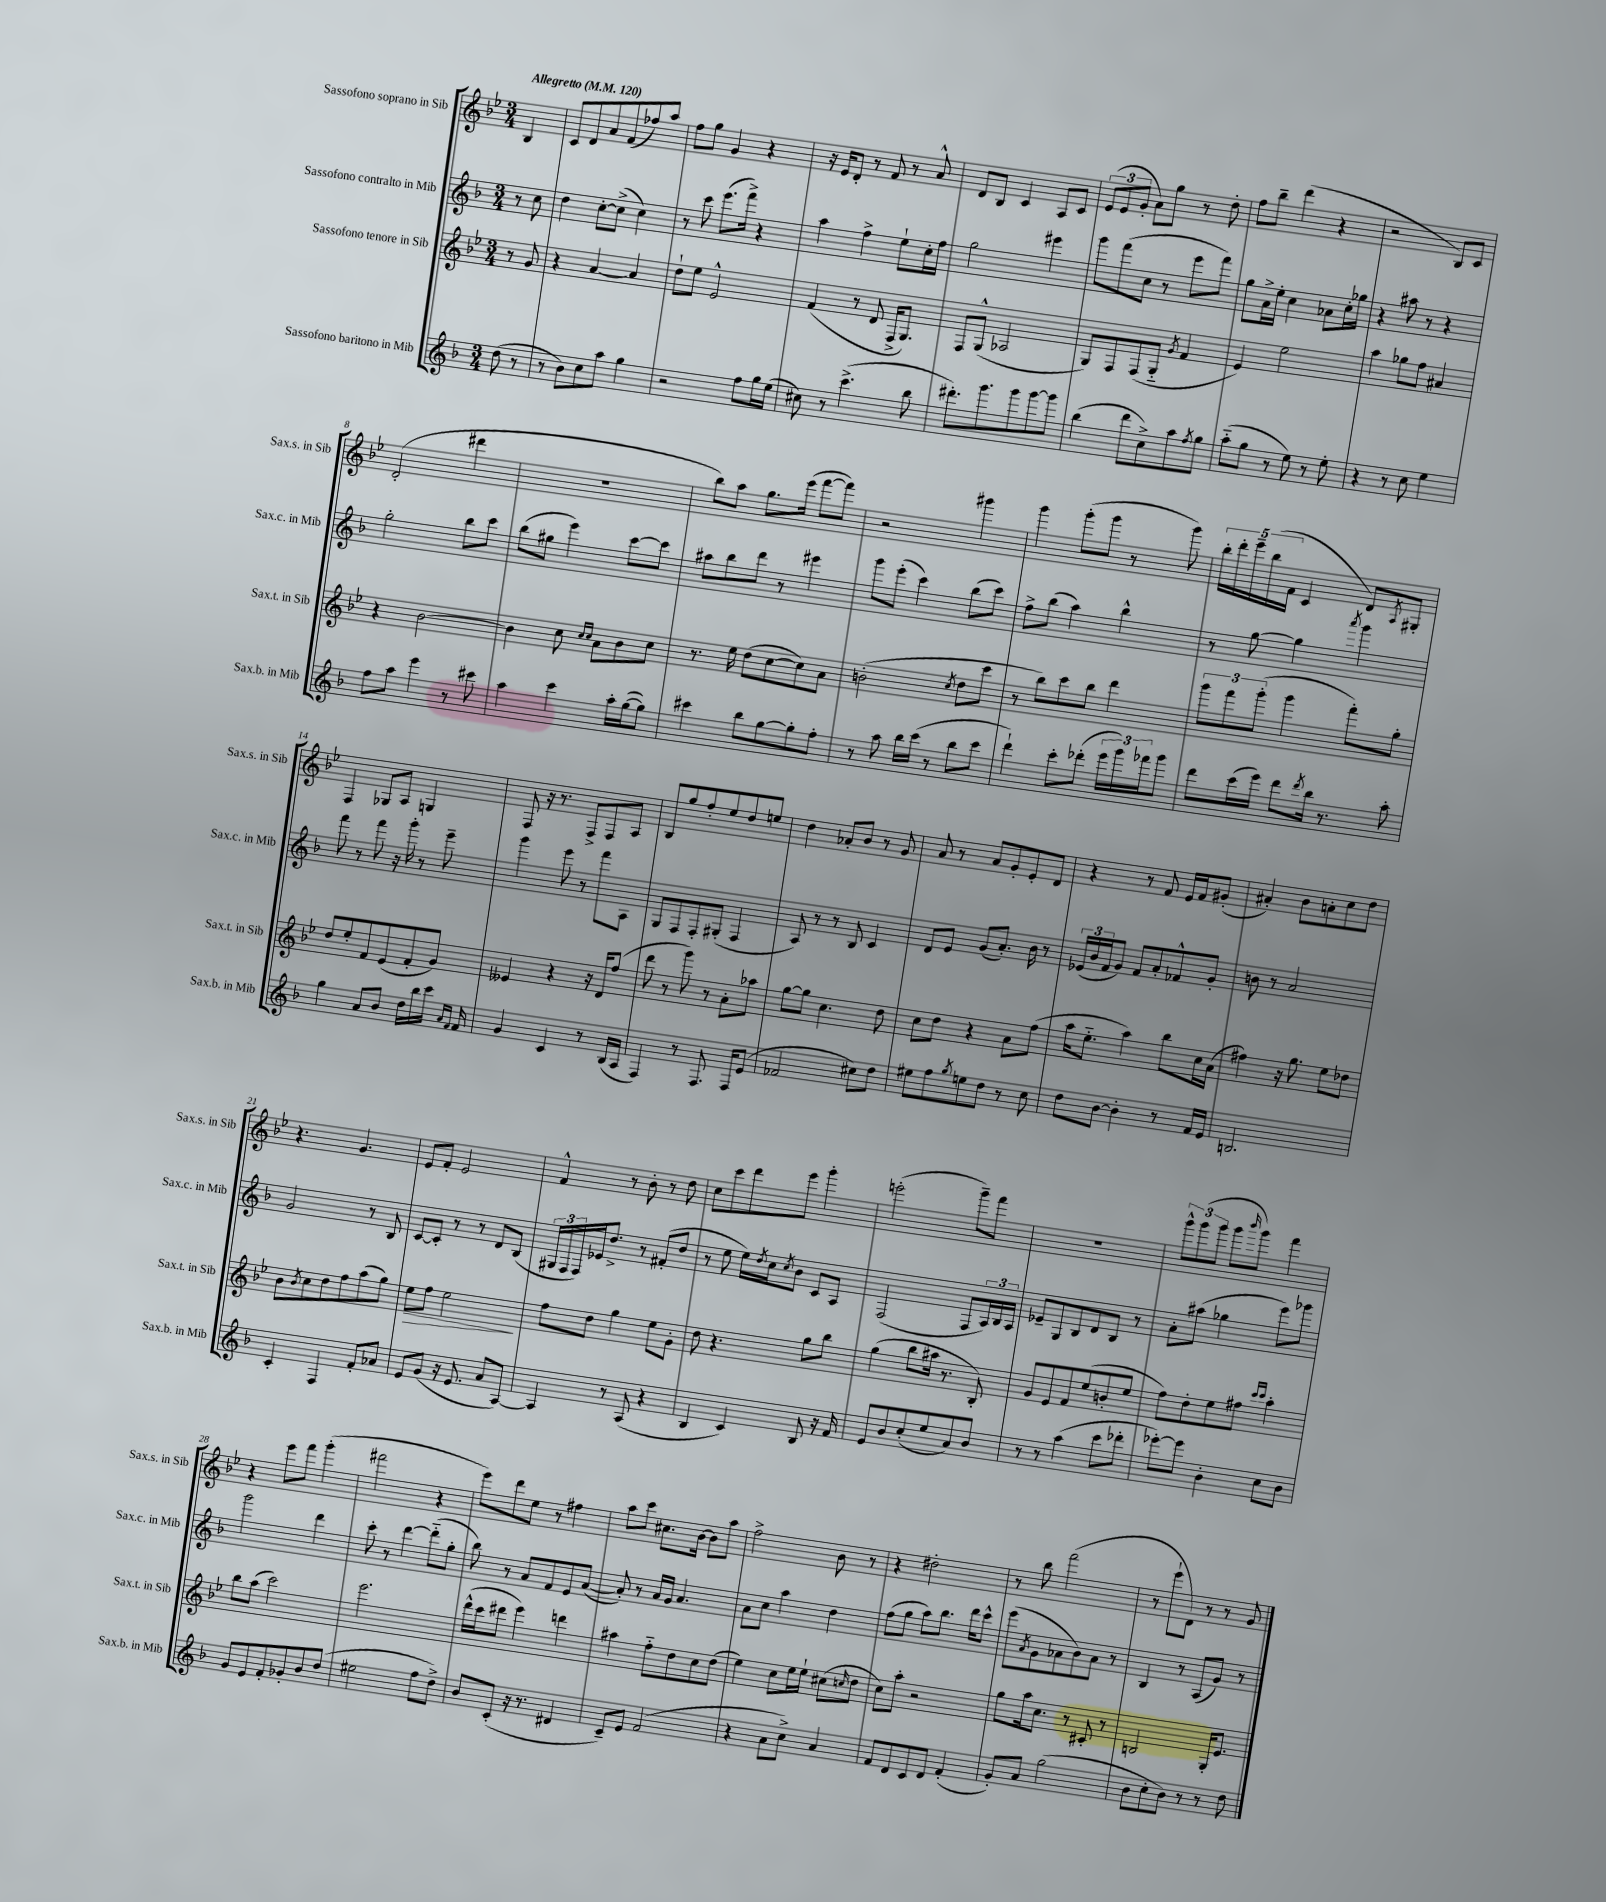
<<
\new StaffGroup <<
\new Staff = "s0" \with { instrumentName = "Sassofono soprano in Sib" shortInstrumentName = "Sax.s. in Sib" } {
    \clef treble \key bes \major \numericTimeSignature \time 3/4 \partial 4 \tempo "Allegretto" 4 = 120
    bes4 |
    c'8 d'8 a'8 f'8( fes''8) a''8 |
    f''8 g''8 g'4 r4 |
    r16 ees'16 d'8-. r8 f'8 r8 a'8-^ |
    d'8 bes8 c'4 a8 c'8 |
    \tuplet 3/2 { ees'8( ees'8 g'8-. } a'8) g''8 r8 d''8-. |
    f''8 bes''8-- d'''4( r4 |
    r2 bes8) c'8 |
    d'2-.( dis'''4 |
    R2. |
    bes''8) a''8 g''8. ees'''16( f'''8~ f'''8) |
    r2 gis'''4 |
    g'''4 g'''8-.( g'''8 r8 g'''8) |
    \tuplet 5/4 { bes''16-. d'''16-. ees'''16-- bes''16( f'16 } c'4 d'8) \acciaccatura { a8 } gis8-. |
    f4 ges8 a8 g4 |
    f8 r16 r8. f8-> f8 a8 |
    bes8 g''8 f''8-. ees''8 d''8 e''8 |
    d''4 aes'8-. bes'8 r8 g'8 |
    a'8 r8 a'8 g'8-. ees'8-. d'8 |
    r4 r8 f'8 ees'16 f'16 gis'8-.( |
    ais'4-.) bes'8 a'8-. c''8 d''8 |
    r4. g'4. |
    ees'8 f'8-. ees'2 |
    f'4-^ r8 bes'8-. r8 d''8 |
    c''8 c'''8 d'''8 ees'''8 g'''4-. |
    e'''2-.( g'''8--) f'''8 |
    R2. |
    \tuplet 3/2 { g'''8-^ g'''8( g'''8 } g'''8 \grace { bes'''16 } g'''8) f'''4 |
    r4 ees'''8 f'''8 g'''4-.( |
    fis'''2 r4 |
    ees'''8) d'''8 ees''8 r8 fis''4 |
    a''8 c'''8 cis''8. bes'16~ bes'8 a''8 |
    f''2-> bes'8 r8 |
    r4 dis''2-. |
    r8 bes''8 f'''2( |
    r8 ees'''8-! d'8) r8 r8 g'8 \bar "|." |
}
\new Staff = "s1" \with { instrumentName = "Sassofono contralto in Mib" shortInstrumentName = "Sax.c. in Mib" } {
    \clef treble \key f \major \numericTimeSignature \time 3/4 \partial 4
    r8 c''8 |
    d''4 c''8~-. c''8->( c''4) |
    r8 c'''8 e'''8.( f'''16->) r4 |
    a''4 f''4-> e''8-! c''16-. f''16 |
    g''2 eis'''4 |
    g'''8 f'''8( c''8 r8 e'''8 f'''8) |
    g''8 a'16-> e''16-. c''4 aes'8 c''16-. ges''16 |
    r4 ais''8 r8 r4 |
    g''2-. bes''8 c'''8 |
    bes''8( gis''8 e'''4) c'''8~ c'''8 |
    ais''8 bes''8 d'''8 r8 eis'''4 |
    g'''8 e'''8-.( c'''4) bes''8( c'''8) |
    f''8-> bes''8( a''4) bes''4-^ |
    r8 g''8~ g''4 \acciaccatura { a'''8 } g'''4 |
    f'''8 r8 f'''8 r16 g'''16-. r8 e'''8-- |
    g'''4 e'''8 r8 f'''8 a8 |
    g8 f8 f8-. gis8-.( f4 |
    a8) r8 r8 bes8 c'4 |
    d'8 e'8 g'8( a'8.-.) bes'16 r8 |
    \tuplet 3/2 { ees'16( bes'16 f'16 } g'8) f'8 a'8-. fes'8-^ g'8-. |
    b'8 r8 a'2 |
    g'2 r8 bes8 |
    c'8~ c'8-. r8 r8 d'8 bes8( |
    \tuplet 3/2 { gis16 f16 f16) } ees'16 d''8.-> r8 fis'8-.( d''8 |
    r8 e''8 e''16) \acciaccatura { d''8 } c''16 \acciaccatura { c''8 } bes'8 c'8 a8 |
    f2( f8 \tuplet 3/2 { a16) bes16 a16 } |
    ees'8-- g8 bes8 d'8 bes8 r8 |
    a'8-. ais''8( ges''4 e'''8) ges'''8 |
    g'''2 d'''4 |
    c'''8-. r8 d'''4~ d'''8-_( g''8-. |
    bes''8) r8 a'8 f'8 e'8 a'8~( |
    a'8-.) r8 a'16 g'16 a'4. |
    a'8 c''8 a''4 d''4 |
    f''8( g''8 a''8) bes''8. d'''16 c'''8-^ |
    e'''8( \acciaccatura { a'8 } g'8 aes'8 bes'8) aes'8 r8 |
    bes4 r8 a8( g'8) r8 \bar "|." |
}
\new Staff = "s2" \with { instrumentName = "Sassofono tenore in Sib" shortInstrumentName = "Sax.t. in Sib" } {
    \clef treble \key bes \major \numericTimeSignature \time 3/4 \partial 4
    r8 g'8 |
    r4 a'4~ a'4 |
    d''8-! ees''8 ees'2-^ |
    f'4( r8 d'8 f16-> g8.) |
    f8 g8-^( aes2 |
    g8) f8 f8( g8-_ \acciaccatura { g'8 } f'4 |
    ees'4) ees''2 |
    a''4 ges''8 f''8 ais'4 |
    r4 bes'2~ |
    bes'4 c''8 \grace { c''16 c''16 } a'8 bes'8 c''8 |
    r8. ees''16 d''8( c''8~ c''8) a'8 |
    b'2-.( \acciaccatura { c''8 } d''8 c'''8 |
    r8 bes''8) c'''8 bes''8 d'''4 |
    \tuplet 3/2 { g'''8 f'''8 g'''8-.( } g'''4 f'''8-.) g''8-. |
    d''8 ees''8-. f'8 ees'8( f'8-. g'8) |
    eeses'4 r4 r16 d'16 f''8( |
    d'''8 r8 g'''8) r8 a'8-. aes''8 |
    g''8~ g''8 c''4. d''8 |
    c''8 d''8 r4 a'8 f''8( |
    a''16 ees''8.-_ a''4) bes''8 c''16 a'16( |
    fis''4) r16 g''8. ees''8 des''8 |
    bes'8 \acciaccatura { bes'8 } c''8 d''8 f''8 a''8( g''8) |
    ees''8\> f''8 ees''2\! |
    f''8 d''8 g''4 ees''8 g'8-. |
    d''8 r4. g''8 bes''8 |
    g''4( bes''8 ais''16 r8. bes8-.) |
    g'8 ees'8 f'8 ees''8( b'8-. ees''8 |
    f''8) d''8-. ees''8 fis''8 \grace { c'''16 c'''16 } a''4-. |
    bes''8 a''8( c'''2) |
    ees'''2. |
    d'''16-^( c'''16 dis'''8 ees'''4) d'''4 |
    ais''4 f''8-_ d''8 c''8 d''8( |
    ees''4) c''8 ees''16 ees''16-! cis''8( \grace { c''16 } d''8 |
    c''8) a''8-. r2 |
    g''8 a''16 c''8. r8 cis'8-. r8 |
    b2 g16-. ees'8. \bar "|." |
}
\new Staff = "s3" \with { instrumentName = "Sassofono baritono in Mib" shortInstrumentName = "Sax.b. in Mib" } {
    \clef treble \key f \major \numericTimeSignature \time 3/4 \partial 4
    d''8( r8 |
    r8 bes'8) c''8 a''8 g''4 |
    r2 f''8 g''16 e''16( |
    cis''8) r8 c'''4.->( bes''8 |
    dis'''8.-.) g'''8. g'''8 g'''8~ g'''8 |
    bes''4( d'''8 c''8->) a''8 \acciaccatura { f''8 } g''8 |
    a''8-_( g''8 r8 e''8) r8 e''8-. |
    r4 r8 c''8 e''4 |
    f''8 a''8 e'''4 r8 cis'''8 |
    a''4 c'''4 a''16-. g''16~( g''8) |
    cis'''4 bes''8 g''8~ g''8-. f''8-. |
    r8 a''8 bes''16 c'''16( r8 bes''8 c'''8 |
    d'''4-!) c'''8-. des'''8-.( \tuplet 3/2 { e'''16 g'''16) fes'''16 } g'''8 |
    d'''8 c'''16( e'''16) d'''8 \acciaccatura { d'''8 } bes''16 r8. a''8-. |
    g''4 a'8 bes'8 d''16 bes''16 c'''16 \grace { a'16 f'16 } f'16 |
    g'4 c'4 r8 bes16( a16 |
    f4) r8 f8. f16 e'8( |
    fes'2 cis''8) d''8 |
    eis''8 f''8 \acciaccatura { g''8 } e''8 d''8 r8 c''8 |
    d''8 bes'8~ bes'4-. r8 f'16 e'16 |
    b2. |
    c'4-. f4 f'8-. aes'8 |
    e'8 g'8( r16 e'8. a'8 a8~) |
    a4 r8 a8( r4 |
    bes4 c'4) bes8 r16 f'16 |
    e'8 bes'8 c''8-.( e''8 a'8) bes'8 |
    r8 r8 a''4( c'''8 des'''8-. |
    ees'''8~-.) ees'''8 bes'4-. c''8 bes'8 |
    g'8 e'8 f'8-. ges'8-. bes'8 d''8( |
    eis''2 f''8 d''8->) |
    bes'8 c'8-.( r16 r8. dis'4 |
    c'8--) e'8 f'2( |
    r4 a'8 c''8->) a'4 |
    f'8 d'8 c'8 d'8 f'4-.( |
    g'8-.) a'8 g''2( |
    bes'8 c''8-. bes'8) r8 r8 d''8 \bar "|." |
}
>>
>>
